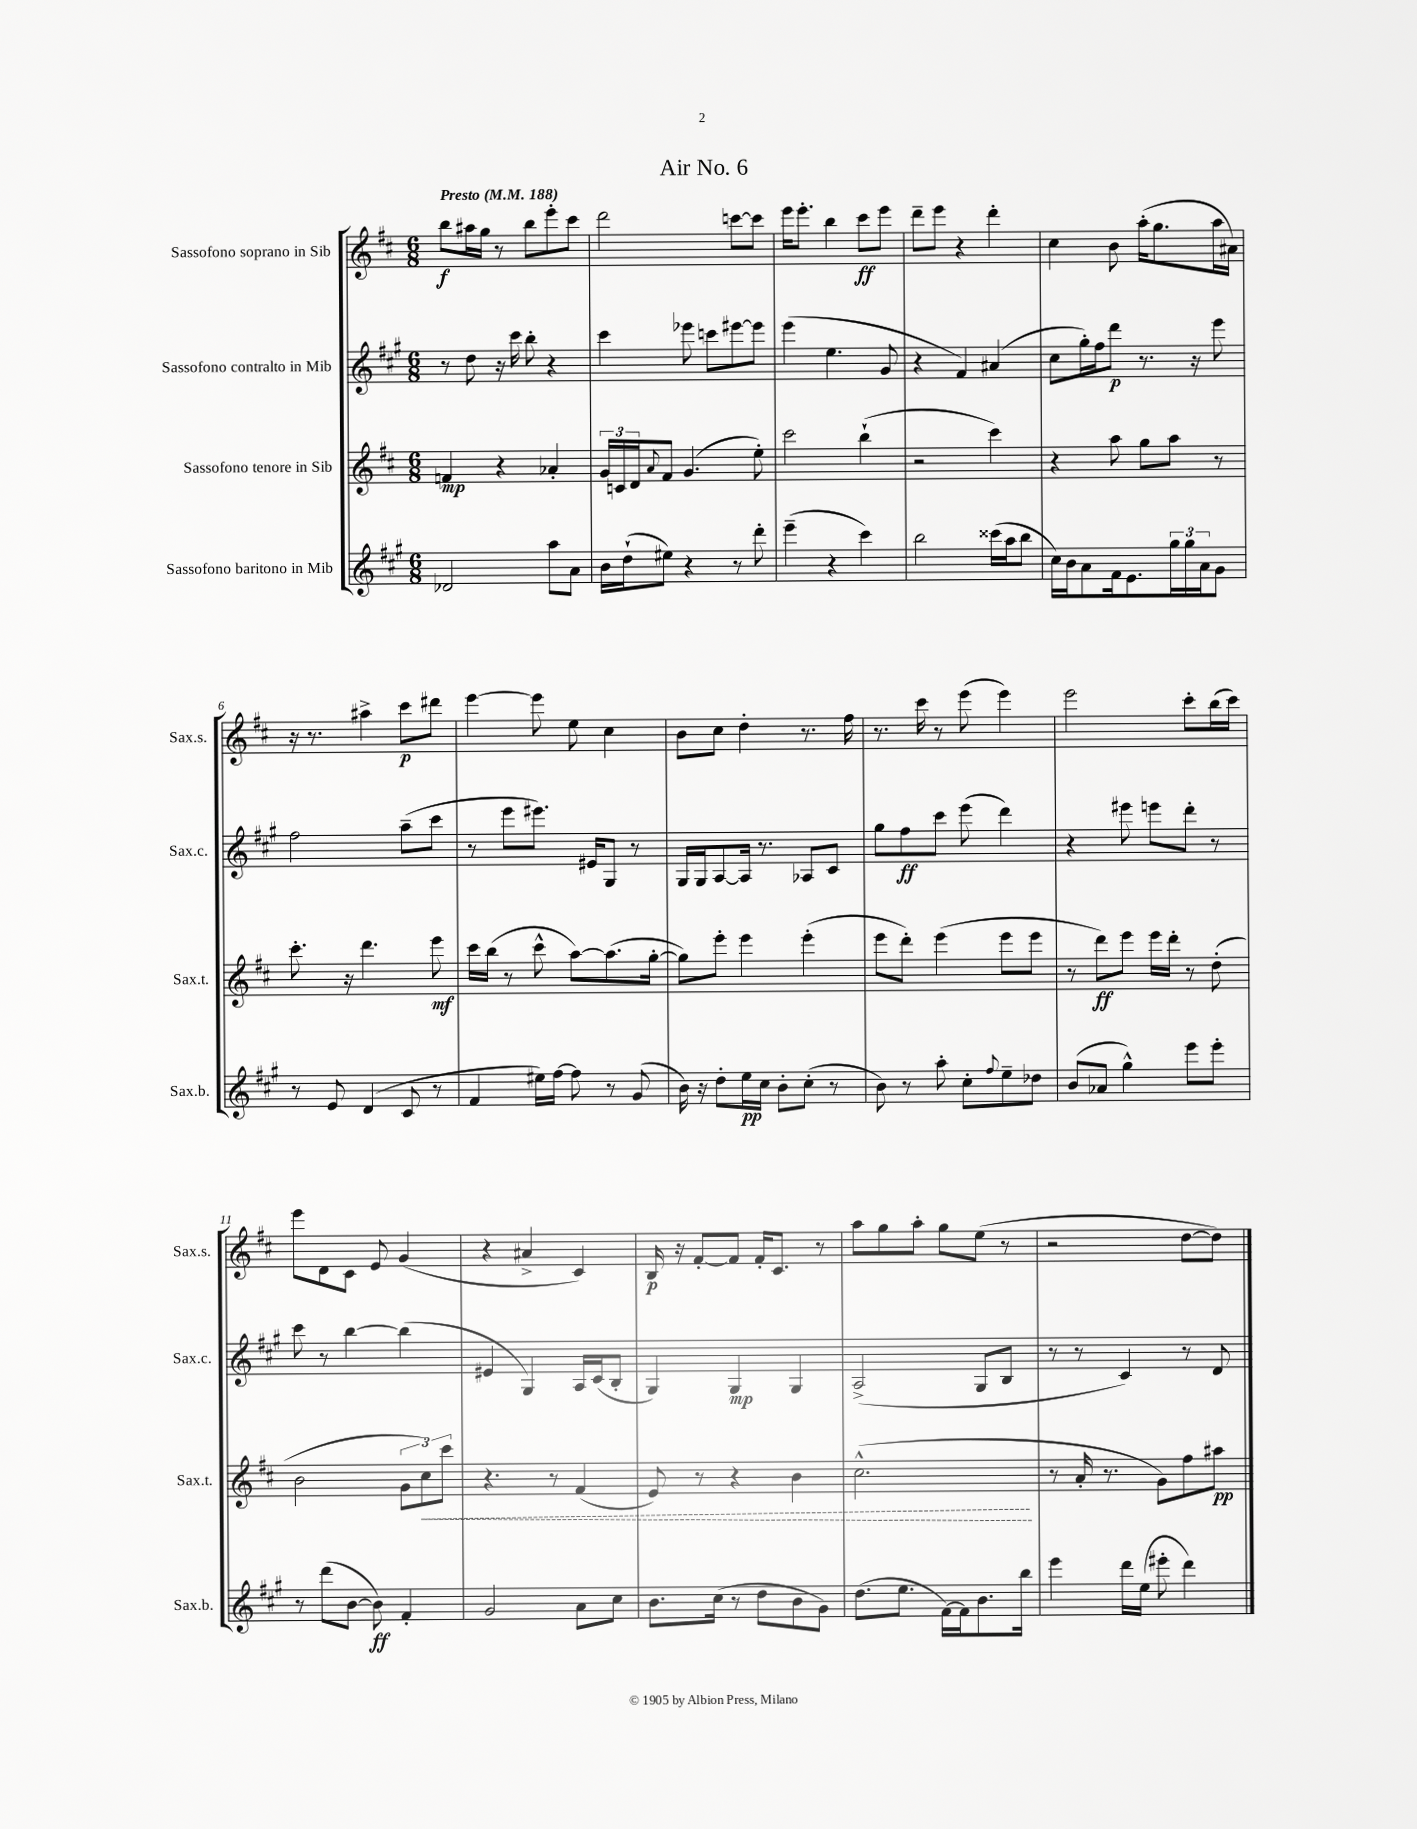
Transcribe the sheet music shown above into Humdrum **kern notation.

**kern	**dynam	**kern	**dynam	**kern	**dynam	**kern	**dynam
*part4	*part4	*part3	*part3	*part2	*part2	*part1	*part1
*staff4	*staff4	*staff3	*staff3	*staff2	*staff2	*staff1	*staff1
*I"Sassofono baritono in Mib	*	*I"Sassofono tenore in Sib	*	*I"Sassofono contralto in Mib	*	*I"Sassofono soprano in Sib	*
*I'Sax.b.	*	*I'Sax.t.	*	*I'Sax.c.	*	*I'Sax.s.	*
*clefG2	*	*clefG2	*	*clefG2	*	*clefG2	*
*k[f#c#g#]	*	*k[f#c#]	*	*k[f#c#g#]	*	*k[f#c#]	*
*M6/8	*	*M6/8	*	*M6/8	*	*M6/8	*
*MM188	*	*MM188	*	*MM188	*	*MM188	*
=1	=1	=1	=1	=1	=1	=1	=1
!	!	!	!	!	!	!LO:TX:a:B:t=Presto	!
2d-X/	.	4fn/	mp	8r	.	8bb\L	f
.	.	.	.	8dd\	.	16aa#X\L	.
.	.	.	.	.	.	16gg\JJ	.
.	.	4r	.	16r	.	8r	.
.	.	.	.	16ccc#\	.	.	.
.	.	.	.	8bb'\	.	8bb\L	.
8aa\L	.	4a-X'/	.	4r	.	8eee'\	.
8a\J	.	.	.	.	.	8ccc#\J	.
=2	=2	=2	=2	=2	=2	=2	=2
16b\LL	.	24g/LL	.	4ccc#\	.	2ddd\	.
.	.	24cn/	.	.	.	.	.
(16dd`\J	.	.	.	.	.	.	.
.	.	24d/J	.	.	.	.	.
.	.	8qqa/	.	.	.	.	.
8ee#X\J)	.	8f#/J	.	.	.	.	.
4r	.	(4.g/	.	8eee-X\	.	.	.
.	.	.	.	8cccn\L	.	.	.
8r	.	.	.	[8eee#X\	.	[8cccn\L	.
8ddd'\	.	8ee'\)	.	8eee#\J]	.	8ccc\J]	.
=3	=3	=3	=3	=3	=3	=3	=3
(4eee~\	.	2ccc#\	.	(4eee\	.	16eee\KL	.
.	.	.	.	.	.	8.eee'\J	.
4r	.	.	.	4.ee\	.	4bb\	.
4ccc#\)	.	(4bb`\	.	.	.	8ccc#\L	ff
.	.	.	.	8g#/	.	8eee\J	.
=4	=4	=4	=4	=4	=4	=4	=4
2bb\	.	2r	.	4r	.	8ddd~\L	.
.	.	.	.	.	.	8eee\J	.
.	.	.	.	4f#/)	.	4r	.
(16ccc##X\LL	.	4ccc#\)	.	(4a#X/	.	4ddd'\	.
16aa\J	.	.	.	.	.	.	.
8bb\J	.	.	.	.	.	.	.
=5	=5	=5	=5	=5	=5	=5	=5
16cc#\LL)	.	4r	.	8cc#\L	.	4cc#\	.
16b\J	.	.	.	.	.	.	.
8a\	.	.	.	16gg#'\L)	.	.	.
.	.	.	.	16ff#\J	.	.	.
16f#\k	.	8aa\	.	8ddd\J	p	8b\	.
8.e\	.	.	.	.	.	.	.
.	.	8gg\L	.	8.r	.	(16aa'\KL	.
.	.	.	.	.	.	8.gg\	.
24gg#\L	.	8aa\J	.	.	.	.	.
24gg#\	.	.	.	.	.	.	.
.	.	.	.	16r	.	.	.
24a\J	.	.	.	.	.	.	.
8g#\J	.	8r	.	8eee\	.	16aa\L	.
.	.	.	.	.	.	16a#X\JJ)	.
!!LO:LB:g=z
=6	=6	=6	=6	=6	=6	=6	=6
8r	.	8.ccc#'\	.	2ff#\	.	16r	.
.	.	.	.	.	.	8.r	.
8e/	.	.	.	.	.	.	.
.	.	16r	.	.	.	.	.
(4d/	.	4.ddd\	.	.	.	4aa#X^\	.
8c#/	.	.	.	(8aa~\L	.	8ccc#\L	p
8r	.	8eee\	mf	8ccc#\J	.	8ddd#X\J	.
=7	=7	=7	=7	=7	=7	=7	=7
4f#/	.	16ccc#\LL	.	8r	.	[4eee\	.
.	.	(16bb\JJ	.	.	.	.	.
.	.	8r	.	8eee\L	.	.	.
16ee#X\LL)	.	8ccc#^^\	.	8.eee#X\J)	.	8eee\]	.
[16ff#\JJ	.	.	.	.	.	.	.
8ff#\]	.	[8aa\L)	.	.	.	8ee\	.
.	.	.	.	16e#X/KL	.	.	.
8r	.	(8.aa\]	.	8G#/J	.	4cc#\	.
(8g#/	.	.	.	8r	.	.	.
.	.	[16gg'\Jk	.	.	.	.	.
=8	=8	=8	=8	=8	=8	=8	=8
16b\)	.	8gg\L])	.	16G#/LL	.	8b\L	.
16r	.	.	.	16G#/J	.	.	.
8dd'\L	.	8eee'\J	.	[8A/	.	8cc#\J	.
16ee\L	pp	4eee\	.	16A/Jk]	.	4dd'\	.
16cc#\JJ	.	.	.	8.r	.	.	.
8b'\L	.	.	.	.	.	.	.
(8cc#'\J	.	(4eee'\	.	8A-X/L	.	8.r	.
8r	.	.	.	8c#/J	.	.	.
.	.	.	.	.	.	16ff#\	.
=9	=9	=9	=9	=9	=9	=9	=9
8b\)	.	8eee\L	.	8gg#\L	.	8.r	.
8r	.	8ddd'\J)	.	8ff#\	ff	.	.
.	.	.	.	.	.	16ccc#\	.
8aa'\	.	(4eee\	.	8ccc#\J	.	8r	.
8cc#'\L	.	.	.	(8eee\	.	(8eee\	.
8qqff#/	.	.	.	.	.	.	.
8ee~\	.	8eee\L	.	4ddd\)	.	4eee\)	.
8dd-X\J	.	8eee\J	.	.	.	.	.
=10	=10	=10	=10	=10	=10	=10	=10
(8b/L	.	8r	.	4r	.	2eee\	.
8a-X/J	.	8ddd\L)	ff	.	.	.	.
4gg#^^\)	.	8eee\J	.	8eee#X\	.	.	.
.	.	16eee\LL	.	8eeen\L	.	.	.
.	.	16ddd'\JJ	.	.	.	.	.
8eee\L	.	8r	.	8ddd'\J	.	8ccc#'\L	.
8eee'\J	.	(8dd'\	.	8r	.	(16bb\L	.
.	.	.	.	.	.	16ccc#\JJ)	.
!!LO:LB:g=z
=11	=11	=11	=11	=11	=11	=11	=11
8r	.	2b\	.	8ccc#\	.	8eee\L	.
(8ddd\L	.	.	.	8r	.	8d\	.
[8b\J	.	.	.	[4bb\	.	8c#\J	.
8b\])	ff	.	.	.	.	8e/	.
4f#'/	.	12g\L	.	(4bb\]	.	(4g/	.
!	!	!	!LO:HP:b	!	!	!	!
.	.	12cc#\)	<	.	.	.	.
.	.	12ccc#\J	.	.	.	.	.
=12	=12	=12	=12	=12	=12	=12	=12
2g#/	.	4.r	.	4e#X/	.	4r	.
.	.	.	.	4G#/)	.	4a#X^/	.
.	.	8r	.	.	.	.	.
8a\L	.	(4f#/	.	16A/LL	.	4c#/)	.
.	.	.	.	(16c#/J	.	.	.
8cc#\J	.	.	.	8B'/J	.	.	.
=13	=13	=13	=13	=13	=13	=13	=13
8.b\L	.	8e/)	.	4G#/)	.	16B/	p
.	.	.	.	.	.	16r	.
.	.	8r	.	.	.	[8f#'/L	.
(16cc#\Jk	.	.	.	.	.	.	.
8r	.	4r	.	4G#/	mp	8f#/J]	.
8dd\L	.	.	.	.	.	16f#'/KL	.
.	.	.	.	.	.	8.c#/J	.
8b\	.	4b\	.	4G#/	.	.	.
8g#\J)	.	.	.	.	.	8r	.
=14	=14	=14	=14	=14	=14	=14	=14
(8.dd\L	.	(2.cc#^^\	.	(2A^/	.	8aa\L	.
.	.	.	.	.	.	8gg\	.
8.ee\J	.	.	.	.	.	.	.
.	.	.	.	.	.	8aa'\J	.
[16f#\LL)	.	.	.	.	.	8gg\L	.
16f#\J]	.	.	.	.	.	.	.
8.b\	.	.	.	8G#/L	.	(8ee\J	.
.	.	.	.	8B/J	.	8r	.
16bb\Jk	.	.	.	.	.	.	.
.	.	.	[	.	.	.	.
=15	=15	=15	=15	=15	=15	=15	=15
4eee\	.	8r	.	8r	.	2r	.
.	.	16a'/	.	8r	.	.	.
.	.	8.r	.	.	.	.	.
16ddd\LL	.	.	.	4c#/)	.	.	.
(16ee\JJ	.	.	.	.	.	.	.
8eee#X'\	.	8g\L)	.	.	.	.	.
4ddd\)	.	8ff#\	.	8r	.	[8dd\L	.
.	.	8aa#X\J	pp	8d/	.	8dd\J])	.
==	==	==	==	==	==	==	==
*-	*-	*-	*-	*-	*-	*-	*-
